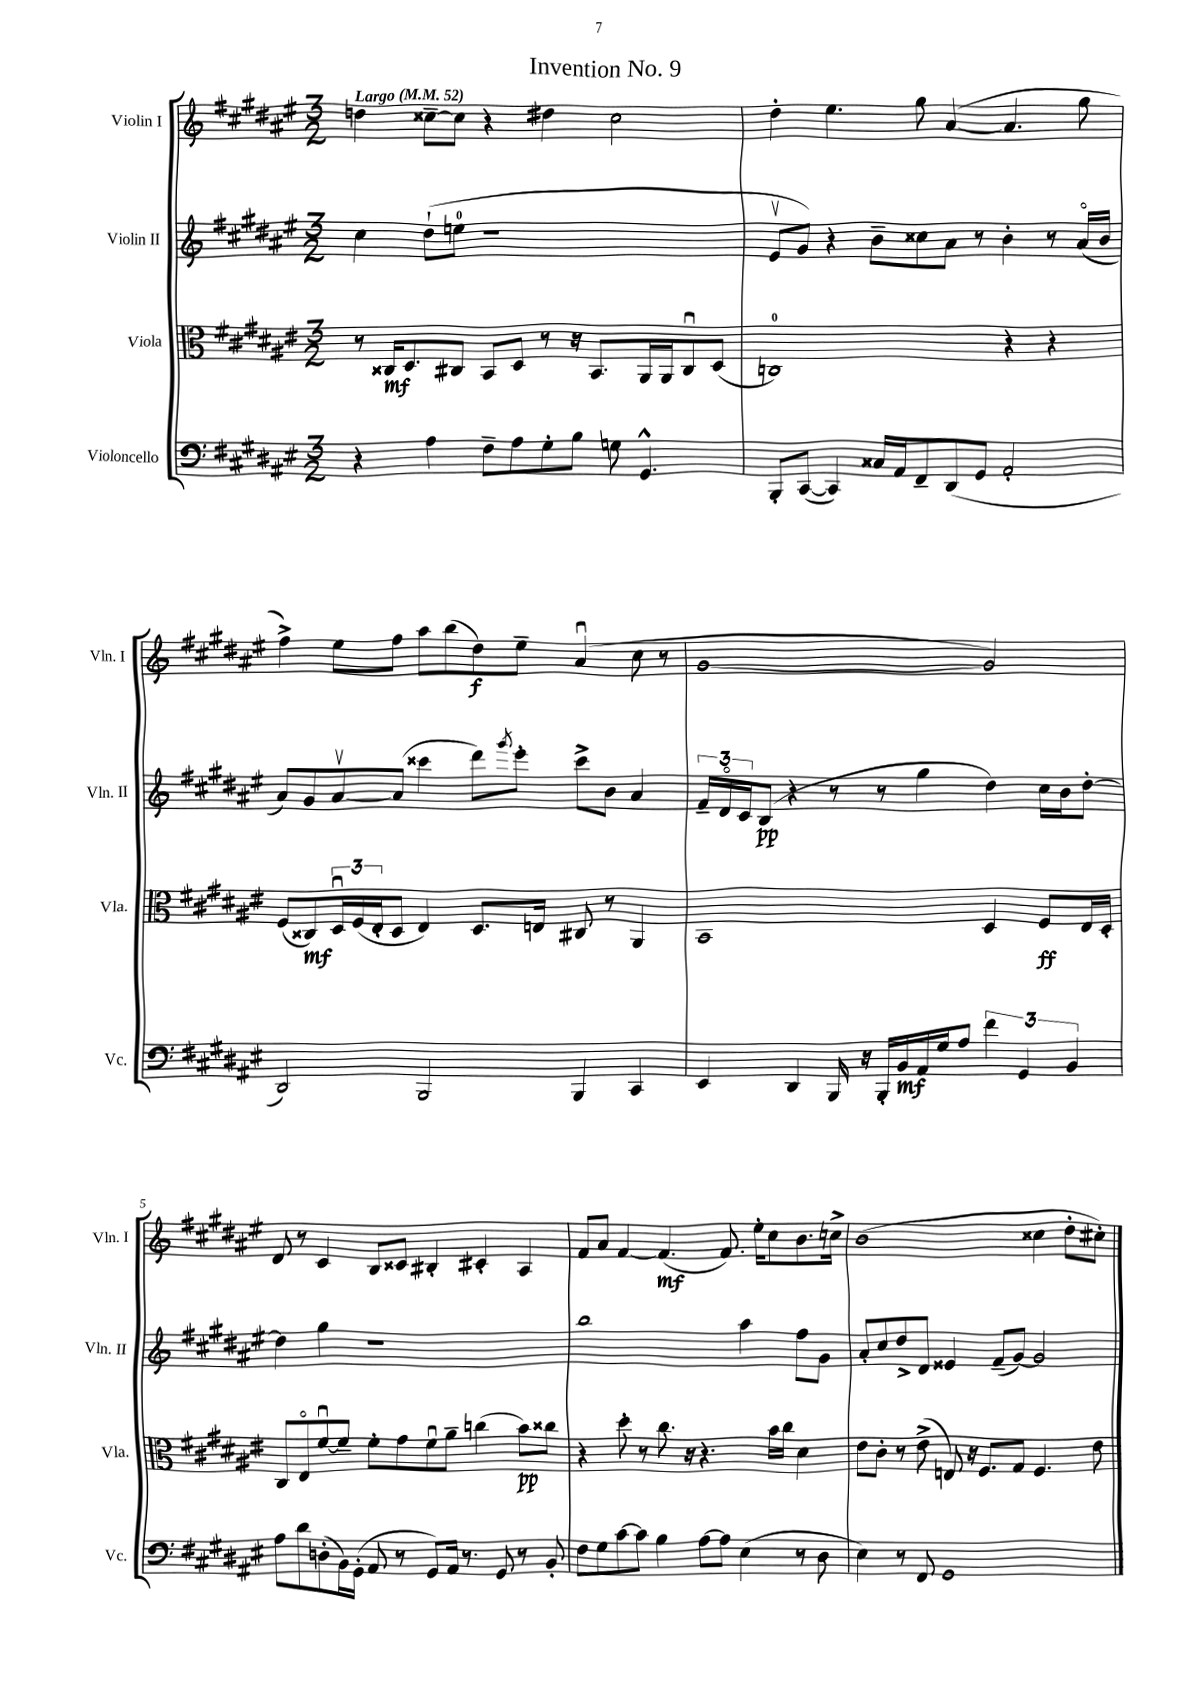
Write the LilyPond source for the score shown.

\header { title = "Invention No. 9" }
<<
\new StaffGroup <<
\new Staff = "s0" \with { instrumentName = "Violin I" shortInstrumentName = "Vln. I" } {
    \clef treble \key fis \major \numericTimeSignature \time 3/2 \tempo "Largo" 4 = 52
    d''4 cisis''8~-- cisis''8 r4 dis''4 cisis''2 |
    dis''4-. eis''4. gis''8 ais'4~( ais'4. gis''8 |
    fis''4->) eis''8 fis''8 ais''8 b''8( dis''8\f) eis''8-- ais'4\downbow( cis''8 r8 |
    gis'1~ gis'2) |
    dis'8 r8 cis'4 b8 cisis'8 bis4-. cis'4-. ais4 |
    fis'8 ais'8 fis'4~ fis'4.\mf( fis'8.) eis''16-. cis''8 b'8. c''16-> |
    b'1( cisis''4 dis''8-. cis''8-.) \bar "|." |
}
\new Staff = "s1" \with { instrumentName = "Violin II" shortInstrumentName = "Vln. II" } {
    \clef treble \key fis \major \numericTimeSignature \time 3/2
    cis''4 dis''8-!( e''8-0 r1 |
    eis'8\upbow gis'8) r4 b'8-- cisis''8 ais'8 r8 b'4-. r8 ais'16\flageolet( b'16 |
    ais'8) gis'8 ais'8~\upbow ais'8( cisis'''4 dis'''8) \acciaccatura { gis'''8 } eis'''8-. cisis'''8-> b'8 ais'4 |
    \tuplet 3/2 { fis'16-- dis'16\flageolet cis'16 } b8\pp( r4 r8 r8 gis''4 dis''4) cis''16 b'16 dis''8~-. |
    dis''4 gis''4 r1 |
    b''1 ais''4 fis''8 gis'8 |
    ais'8-. cis''8 dis''8-> dis'8 eisis'4 fis'8--( gis'8~) gis'2 \bar "|." |
}
\new Staff = "s2" \with { instrumentName = "Viola" shortInstrumentName = "Vla." } {
    \clef alto \key fis \major \numericTimeSignature \time 3/2
    r8 cisis16\mf dis8. cis8 b,8 dis8 r8 r16 b,8. ais,16 ais,16 cis8\downbow dis8( |
    c1-0) r4 r4 |
    fis8( cisis8\mf) \tuplet 3/2 { dis16\downbow fis16( eis16-. } dis8 eis4) dis8. e16 cis8 r8 ais,4 |
    b,1 dis4 fis8\ff eis16 dis16-. |
    cis8 eis8\flageolet fis'8~\downbow fis'8-- fis'8-. gis'8 fis'8\downbow ais'8-- c''4( b'8\pp) cisis''8 |
    r4 dis''8-. r8 cis''8. r16 r4. b'16 cis''16 dis'4 |
    eis'8 cis'8-. r8 eis'8->( e8) r16 fis8. gis8 fis4. eis'8 \bar "|." |
}
\new Staff = "s3" \with { instrumentName = "Violoncello" shortInstrumentName = "Vc." } {
    \clef bass \key fis \major \numericTimeSignature \time 3/2
    r4 ais4 fis8-- ais8 gis8-. b8 g8 gis,4.-^ |
    b,,8-. cis,8~( cis,4) cisis16 ais,16 fis,8-- dis,8( gis,8 ais,2-. |
    dis,2) b,,2 b,,4 cis,4 |
    eis,4 dis,4 b,,16 r16 b,,16-. b,16\mf ais,16 gis16 ais8 \tuplet 3/2 { fis'4 gis,4 b,4 } |
    ais8 dis'8 d8-.( b,16) gis,16-.( ais,8 r8 gis,8) ais,16 r8. gis,8 r8 b,8-. |
    fis8 gis8 cis'8~ cis'8 b4 ais8~ ais8 eis4( r8 dis8 |
    eis4) r8 fis,8 gis,1 \bar "|." |
}
>>
>>
\layout { \context { \Score \override BarNumber.break-visibility = ##(#f #t #t) barNumberVisibility = #(every-nth-bar-number-visible 5) } }
